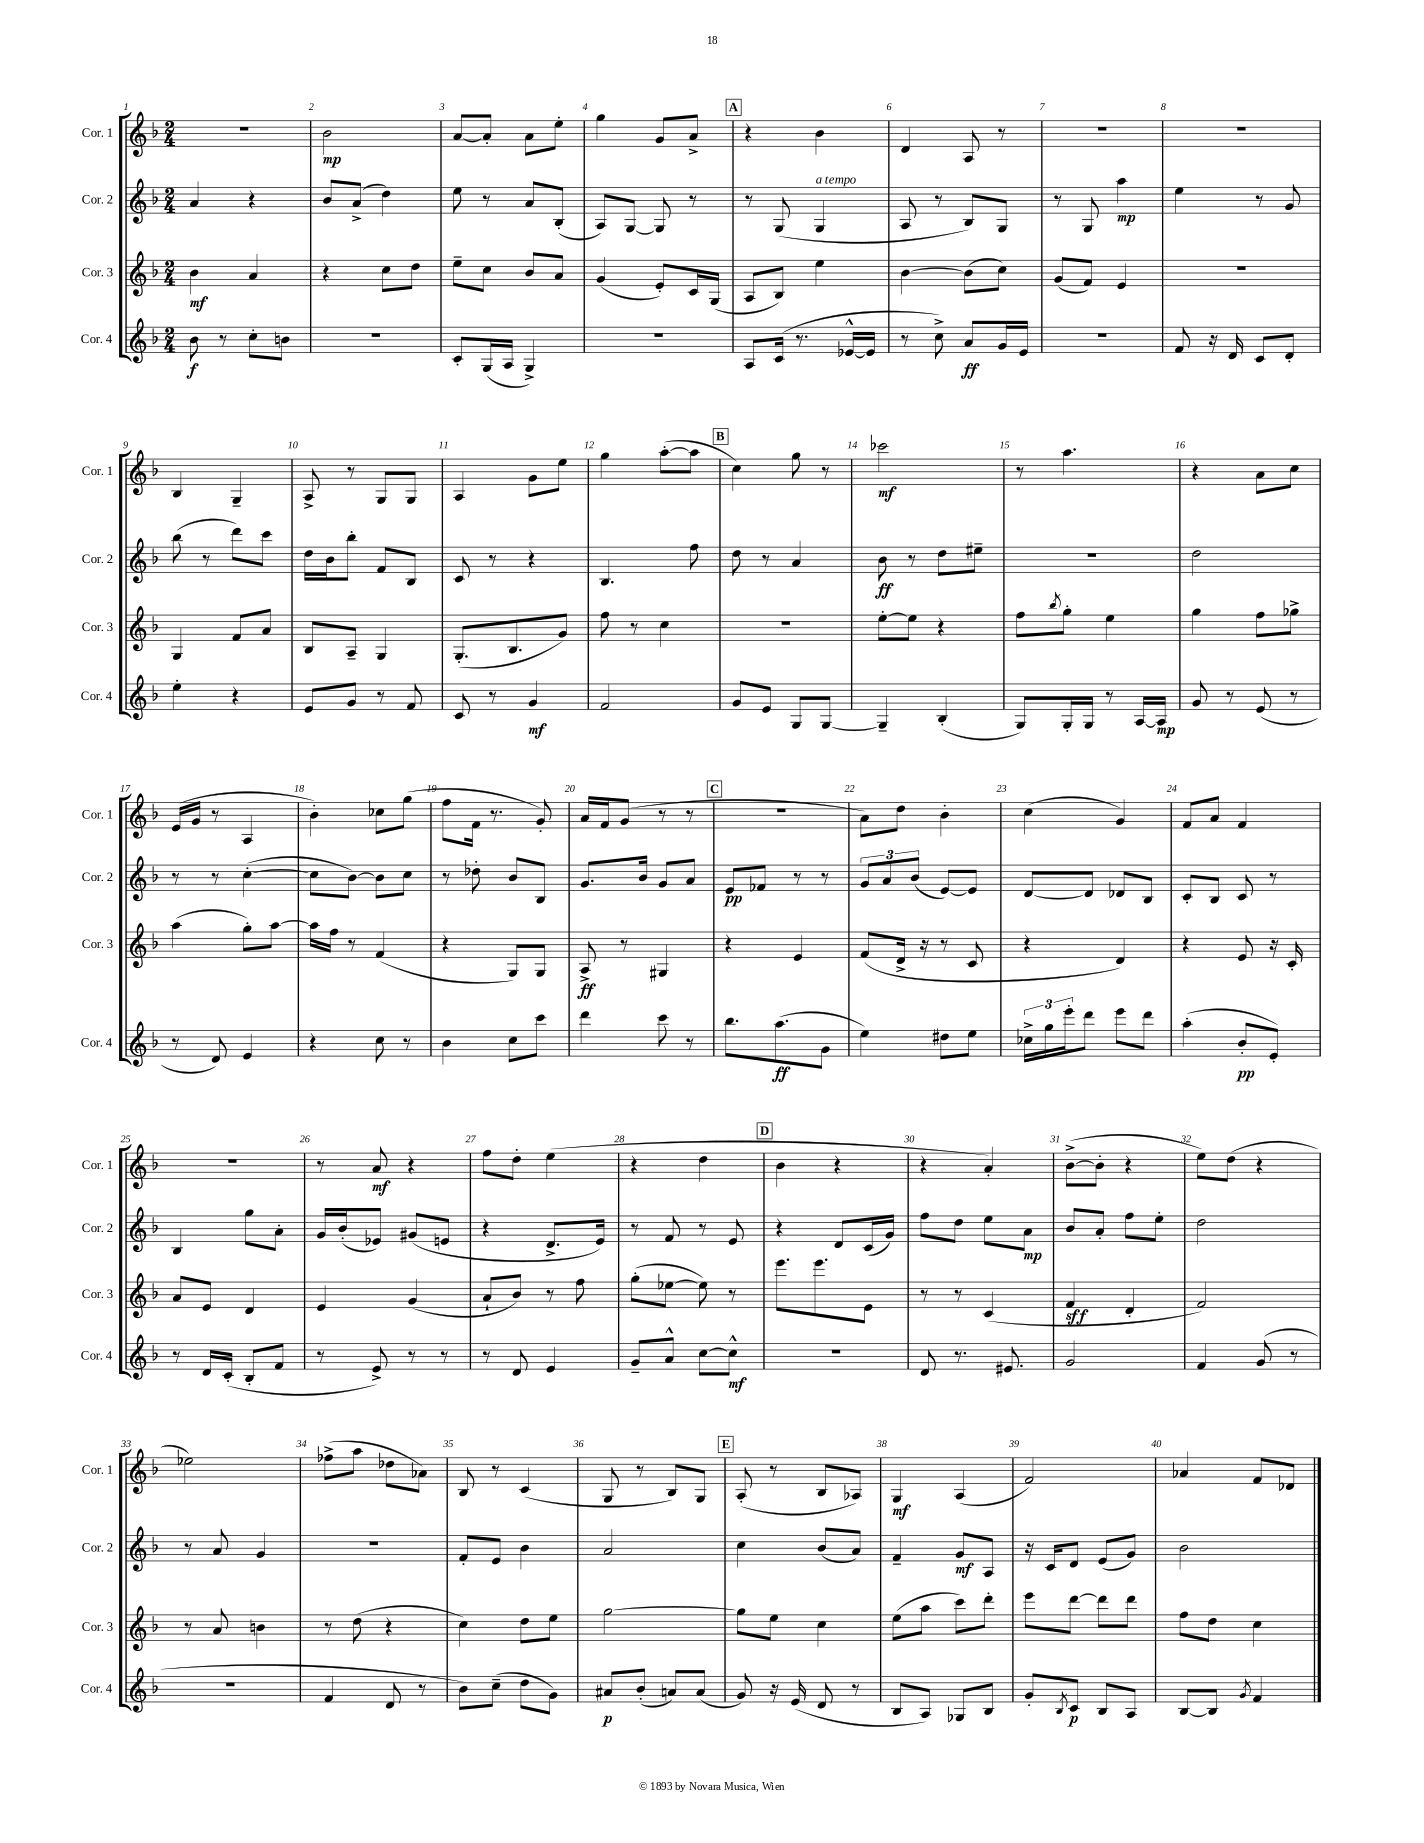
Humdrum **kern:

**kern	**dynam	**kern	**dynam	**kern	**dynam	**kern	**dynam
*part4	*part4	*part3	*part3	*part2	*part2	*part1	*part1
*staff4	*staff4	*staff3	*staff3	*staff2	*staff2	*staff1	*staff1
*I"Cor. 4	*	*I"Cor. 3	*	*I"Cor. 2	*	*I"Cor. 1	*
*I'Cor. 4	*	*I'Cor. 3	*	*I'Cor. 2	*	*I'Cor. 1	*
*clefG2	*	*clefG2	*	*clefG2	*	*clefG2	*
*k[b-]	*	*k[b-]	*	*k[b-]	*	*k[b-]	*
*M2/4	*	*M2/4	*	*M2/4	*	*M2/4	*
=1	=1	=1	=1	=1	=1	=1	=1
8b-\	f	4b-\	mf	4a/	.	2r	.
8r	.	.	.	.	.	.	.
8cc'\L	.	4a/	.	4r	.	.	.
8bn\J	.	.	.	.	.	.	.
=2	=2	=2	=2	=2	=2	=2	=2
2r	.	4r	.	8b-/L	.	2b-\	mp
.	.	.	.	(8a^/J	.	.	.
.	.	8cc\L	.	4dd\)	.	.	.
.	.	8dd\J	.	.	.	.	.
=3	=3	=3	=3	=3	=3	=3	=3
8c'/L	.	8ee~\L	.	8ee\	.	[8a/L	.
(16G/L	.	8cc\J	.	8r	.	8a'/J]	.
16A/JJ	.	.	.	.	.	.	.
4G^/)	.	8b-/L	.	8a/L	.	8a\L	.
.	.	8a/J	.	(8B-'/J	.	8ee'\J	.
=4	=4	=4	=4	=4	=4	=4	=4
2r	.	(4g/	.	8A/L)	.	4gg\	.
.	.	.	.	[8G/J	.	.	.
.	.	8e'/L)	.	8G/]	.	8g/L	.
.	.	16c/L	.	8r	.	8a^/J	.
.	.	(16G/JJ	.	.	.	.	.
!!LO:REH:place=s1:t=A
=5	=5	=5	=5	=5	=5	=5	=5
8A/L	.	8A/L	.	8r	.	4r	.
(16c/Jk	.	8B-/J)	.	(8G/	.	.	.
8.r	.	.	.	.	.	.	.
!	!	!	!	!LO:TX:a:i:t=a tempo	!	!	!
.	.	4ee\	.	4G/	.	4b-\	.
[16e-X^^/LL	.	.	.	.	.	.	.
16e-/JJ]	.	.	.	.	.	.	.
=6	=6	=6	=6	=6	=6	=6	=6
8r	.	[4b-\	.	8A/	.	4d/	.
8cc^\)	.	.	.	8r	.	.	.
8a/L	ff	(8b-\L]	.	8B-/L)	.	8A/	.
16g/L	.	8cc\J)	.	8G/J	.	8r	.
16e/JJ	.	.	.	.	.	.	.
=7	=7	=7	=7	=7	=7	=7	=7
2r	.	(8g/L	.	8r	.	2r	.
.	.	8f/J)	.	8G/	.	.	.
.	.	4e/	.	4aa\	mp	.	.
=8	=8	=8	=8	=8	=8	=8	=8
8f/	.	2r	.	4ee\	.	2r	.
16r	.	.	.	.	.	.	.
16d/	.	.	.	.	.	.	.
8c/L	.	.	.	8r	.	.	.
8d'/J	.	.	.	8g/	.	.	.
!!LO:LB:g=z
=9	=9	=9	=9	=9	=9	=9	=9
4ee'\	.	4G/	.	(8bb-\	.	4B-/	.
.	.	.	.	8r	.	.	.
4r	.	8f/L	.	8ddd\L)	.	4G~/	.
.	.	8a/J	.	8ccc\J	.	.	.
=10	=10	=10	=10	=10	=10	=10	=10
8e/L	.	8B-/L	.	16dd\LL	.	8A^/	.
.	.	.	.	16b-\J	.	.	.
8g/J	.	8A~/J	.	8bb-'\J	.	8r	.
8r	.	4G/	.	8f/L	.	8G/L	.
8f/	.	.	.	8B-/J	.	8G/J	.
=11	=11	=11	=11	=11	=11	=11	=11
8c/	.	(8.G'/L	.	8c/	.	4A/	.
8r	.	.	.	8r	.	.	.
.	.	8.B-/	.	.	.	.	.
4g/	mf	.	.	4r	.	8g\L	.
.	.	8g/J)	.	.	.	8ee\J	.
=12	=12	=12	=12	=12	=12	=12	=12
2f/	.	8ff\	.	4.B-/	.	4gg\	.
.	.	8r	.	.	.	.	.
.	.	4cc\	.	.	.	([8aa'\L	.
.	.	.	.	8ff\	.	8aa\J]	.
!!LO:REH:place=s1:t=B
=13	=13	=13	=13	=13	=13	=13	=13
8g/L	.	2r	.	8dd\	.	4cc\)	.
8e/J	.	.	.	8r	.	.	.
8G/L	.	.	.	4a/	.	8gg\	.
[8G/J	.	.	.	.	.	8r	.
=14	=14	=14	=14	=14	=14	=14	=14
4G~/]	.	[8ee'\L	.	8b-\	ff	2ccc-X\	mf
.	.	8ee\J]	.	8r	.	.	.
(4B-'/	.	4r	.	8dd\L	.	.	.
.	.	.	.	8ee#X~\J	.	.	.
=15	=15	=15	=15	=15	=15	=15	=15
8G/L)	.	8ff\L	.	2r	.	8r	.
.	.	8qbb-/	.	.	.	.	.
16G'/L	.	8gg'\J	.	.	.	4.aa\	.
16G/JJ	.	.	.	.	.	.	.
8r	.	4ee\	.	.	.	.	.
[16A/LL	.	.	.	.	.	.	.
16A/JJ]	mp	.	.	.	.	.	.
=16	=16	=16	=16	=16	=16	=16	=16
8g/	.	4gg\	.	2dd\	.	4r	.
8r	.	.	.	.	.	.	.
(8e/	.	8ff\L	.	.	.	8a\L	.
8r	.	8gg-X^\J	.	.	.	8cc\J	.
!!LO:LB:g=z
=17	=17	=17	=17	=17	=17	=17	=17
8r	.	(4aa\	.	8r	.	(16e/LL	.
.	.	.	.	.	.	16g/JJ	.
8d/)	.	.	.	8r	.	8r	.
4e/	.	8gg'\L)	.	([4cc'\	.	4A/	.
.	.	[8aa\J	.	.	.	.	.
=18	=18	=18	=18	=18	=18	=18	=18
4r	.	16aa\LL]	.	8cc\L]	.	4b-'\)	.
.	.	16ff\JJ	.	.	.	.	.
.	.	8r	.	[8b-\J)	.	.	.
8cc\	.	(4f/	.	8b-\L]	.	8cc-X\L	.
8r	.	.	.	8cc\J	.	(8gg\J	.
=19	=19	=19	=19	=19	=19	=19	=19
4b-\	.	4r	.	8r	.	8ff\L	.
.	.	.	.	8dd-X'\	.	16f\Jk	.
.	.	.	.	.	.	8.r	.
8cc\L	.	8G/L)	.	8b-/L	.	.	.
8ccc\J	.	8G/J	.	8B-/J	.	8g'/)	.
=20	=20	=20	=20	=20	=20	=20	=20
4ddd\	.	8A^/	ff	8.g/L	.	16a/LL	.
.	.	.	.	.	.	16f/J	.
.	.	8r	.	.	.	(8g/J	.
.	.	.	.	16b-/Jk	.	.	.
8ccc\	.	4G#X/	.	8g/L	.	8r	.
8r	.	.	.	8a/J	.	8r	.
!!LO:REH:place=s1:t=C
=21	=21	=21	=21	=21	=21	=21	=21
8.bb-\L	.	4r	.	8e/L	pp	2r	.
.	.	.	.	8f-X/J	.	.	.
(8.aa\	ff	.	.	.	.	.	.
.	.	4e/	.	8r	.	.	.
8g\J	.	.	.	8r	.	.	.
=22	=22	=22	=22	=22	=22	=22	=22
4ee\)	.	(8f/L	.	12g/L	.	8a\L)	.
.	.	.	.	12a/	.	.	.
.	.	16d^/Jk	.	.	.	8dd\J	.
.	.	.	.	(12b-/J	.	.	.
.	.	16r	.	.	.	.	.
8dd#X\L	.	8r	.	[8e/L)	.	4b-'\	.
8ee\J	.	8c/	.	8e/J]	.	.	.
=23	=23	=23	=23	=23	=23	=23	=23
24cc-X^\LL	.	4r	.	[8d/L	.	(4cc\	.
24gg\	.	.	.	.	.	.	.
24eee'\J	.	.	.	.	.	.	.
8ddd\J	.	.	.	8d/J]	.	.	.
8eee\L	.	4d/)	.	8d-X/L	.	4g/)	.
8ddd\J	.	.	.	8B-/J	.	.	.
=24	=24	=24	=24	=24	=24	=24	=24
(4aa'\	.	4r	.	8c'/L	.	8f/L	.
.	.	.	.	8B-/J	.	8a/J	.
8b-'/L	pp	8e/	.	8c/	.	4f/	.
8e'/J)	.	16r	.	8r	.	.	.
.	.	16c'/	.	.	.	.	.
!!LO:LB:g=z
=25	=25	=25	=25	=25	=25	=25	=25
8r	.	8a/L	.	4B-/	.	2r	.
16d/LL	.	8e/J	.	.	.	.	.
(16c'/JJ	.	.	.	.	.	.	.
8B-'/L	.	4d/	.	8gg\L	.	.	.
8f/J	.	.	.	8a'\J	.	.	.
=26	=26	=26	=26	=26	=26	=26	=26
8r	.	4e/	.	16g/LL	.	8r	.
.	.	.	.	(16b-'/J	.	.	.
8e^/)	.	.	.	8e-X/J)	.	8a/	mf
8r	.	(4g/	.	(8g#X/L	.	4r	.
8r	.	.	.	8en/J	.	.	.
=27	=27	=27	=27	=27	=27	=27	=27
8r	.	8a`/L	.	4r	.	8ff\L	.
8d/	.	8b-/J)	.	.	.	8dd'\J	.
4e/	.	8r	.	8.d^/L	.	(4ee\	.
.	.	8ff\	.	.	.	.	.
.	.	.	.	16e/Jk)	.	.	.
=28	=28	=28	=28	=28	=28	=28	=28
8g~/L	.	(8gg'\L	.	8r	.	4r	.
8a^^/J	.	[8ee-X\J	.	8f/	.	.	.
[8cc\L	.	8ee-\])	.	8r	.	4dd\	.
8cc^^\J]	mf	8r	.	8e/	.	.	.
!!LO:REH:place=s1:t=D
=29	=29	=29	=29	=29	=29	=29	=29
2r	.	8.eee\L	.	4r	.	4b-\	.
.	.	8.eee\	.	.	.	.	.
.	.	.	.	8d/L	.	4r	.
.	.	8e\J	.	(16c/L	.	.	.
.	.	.	.	16g/JJ)	.	.	.
=30	=30	=30	=30	=30	=30	=30	=30
8d/	.	8r	.	8ff\L	.	4r	.
8.r	.	8r	.	8dd\J	.	.	.
.	.	(4c/	.	8ee\L	.	4a'/)	.
8.e#X/	.	.	.	.	.	.	.
.	.	.	.	8a\J	mp	.	.
=31	=31	=31	=31	=31	=31	=31	=31
2g/	.	4f/	sff	8b-/L	.	([8b-^\L	.
.	.	.	.	8a'/J	.	8b-'\J]	.
.	.	4d'/	.	8ff\L	.	4r	.
.	.	.	.	8ee'\J	.	.	.
=32	=32	=32	=32	=32	=32	=32	=32
4f/	.	2f/)	.	2dd\	.	8ee\L)	.
.	.	.	.	.	.	(8dd\J	.
(8g/	.	.	.	.	.	4r	.
8r	.	.	.	.	.	.	.
!!LO:LB:g=z
=33	=33	=33	=33	=33	=33	=33	=33
2r	.	8r	.	8r	.	2ee-X\)	.
.	.	8a/	.	8a/	.	.	.
.	.	4bn\	.	4g/	.	.	.
=34	=34	=34	=34	=34	=34	=34	=34
4f/	.	8r	.	2r	.	(8ff-X^\L	.
.	.	(8dd\	.	.	.	8aa\J	.
8d/	.	4r	.	.	.	8dd-X\L	.
8r	.	.	.	.	.	8a-X\J)	.
=35	=35	=35	=35	=35	=35	=35	=35
8b-\L)	.	4cc\)	.	8f'/L	.	8B-/	.
(8cc~\J	.	.	.	8e/J	.	8r	.
8dd\L	.	8dd\L	.	4b-\	.	(4c/	.
8g\J)	.	8ee\J	.	.	.	.	.
=36	=36	=36	=36	=36	=36	=36	=36
8a#X/L	p	[2gg\	.	2a/	.	8G/	.
(8b-'/J	.	.	.	.	.	8r	.
8an/L)	.	.	.	.	.	8B-/L)	.
(8a/J	.	.	.	.	.	8G/J	.
!!LO:REH:place=s1:t=E
=37	=37	=37	=37	=37	=37	=37	=37
8g/)	.	8gg\L]	.	4cc\	.	(8A'/	.
16r	.	8ee\J	.	.	.	8r	.
(16e/	.	.	.	.	.	.	.
8d/	.	4cc\	.	(8b-/L	.	8B-/L	.
8r	.	.	.	8a/J)	.	8A-X/J)	.
=38	=38	=38	=38	=38	=38	=38	=38
8B-/L	.	(8ee\L	.	4f~/	.	4G/	mf
8A/J)	.	8aa\J	.	.	.	.	.
8G-X/L	.	8ccc\L)	.	8g/L	mf	(4A/	.
8B-/J	.	8ddd'\J	.	8A/J	.	.	.
=39	=39	=39	=39	=39	=39	=39	=39
8g'/L	.	8eee\L	.	16r	.	2f/)	.
.	.	.	.	16c/KL	.	.	.
8qB-/	.	.	.	.	.	.	.
8c/J	p	[8ddd\J	.	8d/J	.	.	.
8B-/L	.	8ddd\L]	.	(8e/L	.	.	.
8A/J	.	8ddd\J	.	8g/J)	.	.	.
=40	=40	=40	=40	=40	=40	=40	=40
[8B-/L	.	8ff\L	.	2b-\	.	4a-X/	.
8B-/J]	.	8dd\J	.	.	.	.	.
8qg/	.	.	.	.	.	.	.
4f/	.	4cc\	.	.	.	8f/L	.
.	.	.	.	.	.	8d-X/J	.
==	==	==	==	==	==	==	==
*-	*-	*-	*-	*-	*-	*-	*-
